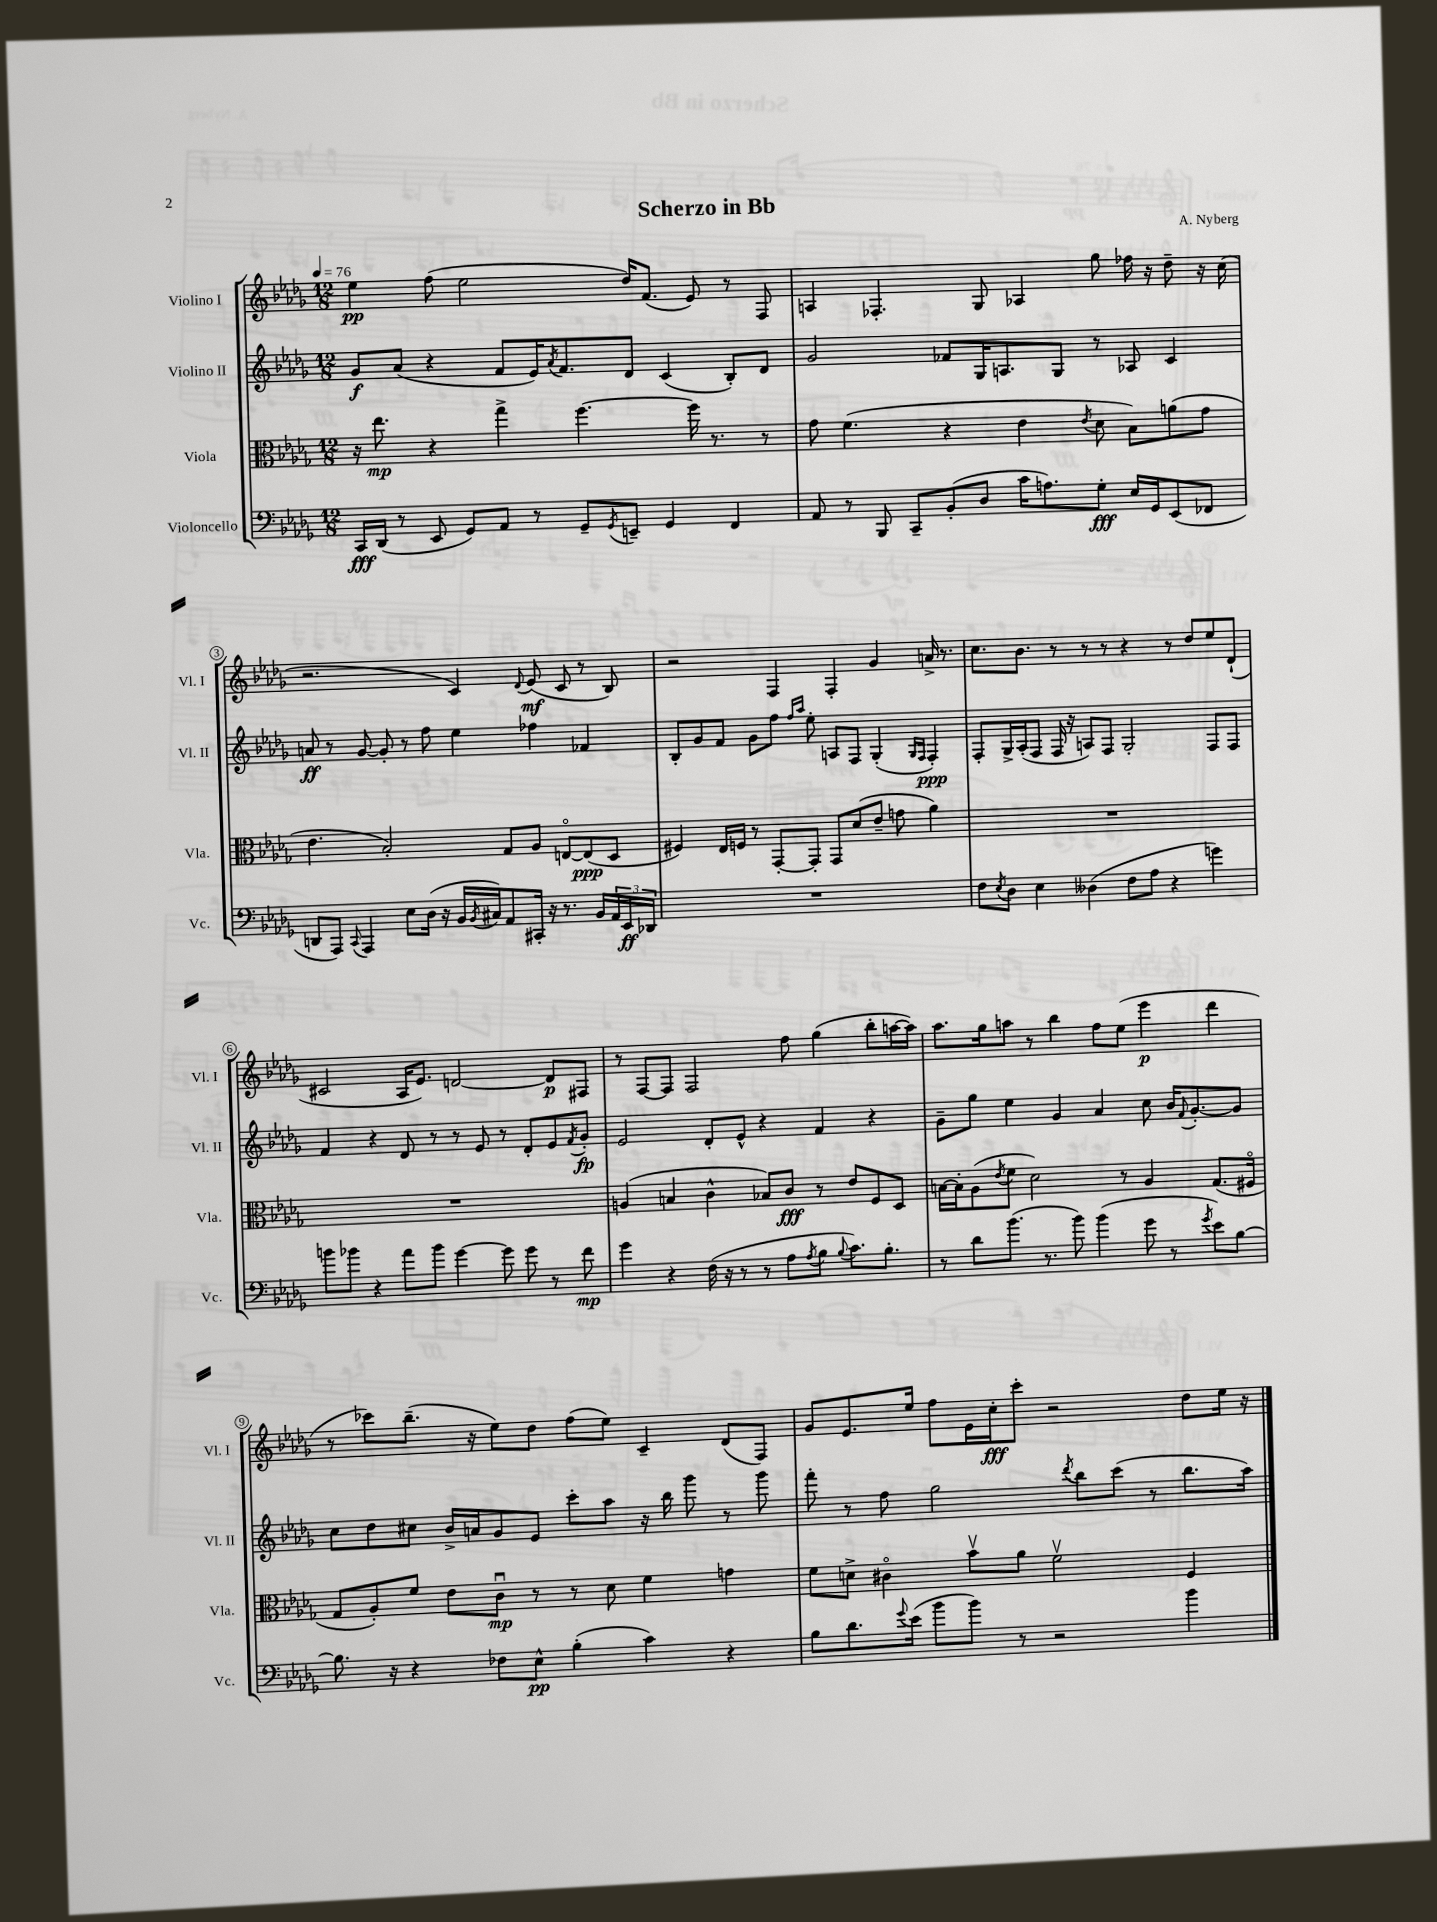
\header { title = "Scherzo in Bb" composer = "A. Nyberg" }
<<
\new StaffGroup <<
\new Staff = "s0" \with { instrumentName = "Violino I" shortInstrumentName = "Vl. I" } {
    \clef treble \key des \major \numericTimeSignature \time 12/8 \tempo 4 = 76
    ees''4\pp f''8( ees''2 des''16) f'8.( ees'8) r8 f8 |
    a4 fes4.-. ges8 aes4 ges''8 fes''16 r16 des''8-- r16 c''16( |
    r2. c'4) \appoggiatura { des'8 } ees'8\mf( c'8 r8 bes8) |
    r2 f4 f4-. ges'4 a'16-> r8. |
    c''8. bes'8. r8 r8 r8 r4 r8 des''8 ees''8 des'8-!( |
    cis'2 aes16 ees'8.) d'2~ d'8\p fis8 |
    r8 f8~ f8 f2 f''8 ges''4( bes''8-. a''16~ a''16) |
    aes''8. ges''16 a''8 r8 bes''4 f''8 ees''8( ees'''4\p des'''4 |
    r8 ces'''8) bes''8.--( r16 ees''8) des''8 f''8( ees''8) c'4-- des'8( f8) |
    ges'8 ees'8. ees''16 f''8 ees'16 c''16-.\fff c'''8-. r2 des''8 ees''16 r16 \bar "|." |
}
\new Staff = "s1" \with { instrumentName = "Violino II" shortInstrumentName = "Vl. II" } {
    \clef treble \key des \major \numericTimeSignature \time 12/8
    ges'8\f aes'8( r4 f'8 ees'16) \acciaccatura { aes'8 } f'8. des'8 c'4( bes8-.) des'8 |
    ges'2 fes'8 ges16 a8. ges8 r8 aes8 c'4 |
    a'8\ff r8 ges'8~ ges'8-. r8 f''8 ees''4 fes''4 fes'4 |
    bes8-. ges'8 f'8 ges'8 f''8 \grace { f''16 aes''16 } ees''8-. a8 f8 ges4-.( \grace { ges16 f16 } f4-.\ppp) |
    f8-. ges16-> aes16-.( f8 f16 r16 a8) f8 ges2-. f8 f8 |
    f'4 r4 des'8 r8 r8 ees'8 r8 des'8-. ees'8 \acciaccatura { f'8 } ges'8-.\fp |
    ees'2 des'8-. ees'8-^ r4 f'4 r4 |
    ges'8-- ges''8 ees''4 ges'4 aes'4 c''8 bes'16 \appoggiatura { f'8 } ges'8.~-. ges'8 |
    c''8 des''8 cis''8 bes'16-> a'16 ges'8 ees'8 c'''8-. aes''8 r16 bes''16 ges'''8 r8 ges'''8 |
    f'''8-. r8 f''8 ges''2 \acciaccatura { des'''8 } bes''8 c'''8( r8 bes''8. aes''16) \bar "|." |
}
\new Staff = "s2" \with { instrumentName = "Viola" shortInstrumentName = "Vla." } {
    \clef alto \key des \major \numericTimeSignature \time 12/8
    r16 ees''8.\mp r4 ges''4-> f''4.~ f''16 r8. r8 |
    ges'8 f'4.( r4 ees'4 \acciaccatura { ees'8 } des'8 bes8) a'8( ges'8 |
    ees'4. bes2-.) ges8 aes8 e8~\flageolet e8\ppp( des8 |
    fis4) ees16 f16 r8 ges,8~-. ges,8-. ges,8 des'8( ees'8-- g'8 aes'4) |
    R1. |
    R1. |
    a4( b4 c'4-^ bes8) c'8\fff r8 ees'8 f8 des8 |
    b16~ b16-. aes8( \acciaccatura { ees'8 } f'8 des'2) r8 aes4 ges8.( fis16\flageolet |
    ges8 aes8-.) f'8 ees'8 c'8\downbow\mp r8 r8 des'8 f'4 g'4 |
    f'8 d'8-> cis'4\flageolet bes'8\upbow aes'8 f'2\upbow f4 \bar "|." |
}
\new Staff = "s3" \with { instrumentName = "Violoncello" shortInstrumentName = "Vc." } {
    \clef bass \key des \major \numericTimeSignature \time 12/8
    c,16\fff des,16( r8 ees,8 ges,8) aes,8 r8 ges,8-- \acciaccatura { ges,8 } e,8-- ges,4 f,4 |
    aes,8 r8 bes,,8 c,8-- bes,8-.( des8 c'16 a8.) ges8-.\fff ees16 ges,16 ees,8( fes,8 |
    d,8 aes,,8) \appoggiatura { c,8 } aes,,4 ees8 des16( r16 bes,16 \acciaccatura { bes,8 } cis16) aes,8 cis,16-. r16 r8. bes,16 \tuplet 3/2 { aes,16 ees,16\ff des,16 } |
    R1. |
    f8 \acciaccatura { ees8 } des8 ees4 deses4( f8 aes8 r4 g'4) |
    b'8 bes'8 r4 aes'8 bes'8 ges'4~ ges'8 ges'8 r8 f'8\mp |
    ges'4 r4 f16( r16 r8 r8 aes8 \acciaccatura { aes8 } bes8 \appoggiatura { bes8 } c'8.) bes8.-. |
    r8 des'8 bes'8.( r8. bes'8) bes'4( ges'8 r8 \acciaccatura { ges'8 } ees'8) bes8~ |
    bes8. r16 r4 fes8 ees8-^\pp bes4-.( c'4) r4 |
    bes8 des'8. \appoggiatura { ges'8 } ees'16( bes'8 bes'8) r8 r2 bes'4 \bar "|." |
}
>>
>>
\layout { \context { \Score \override BarNumber.stencil = #(make-stencil-circler 0.1 0.3 ly:text-interface::print) } }
